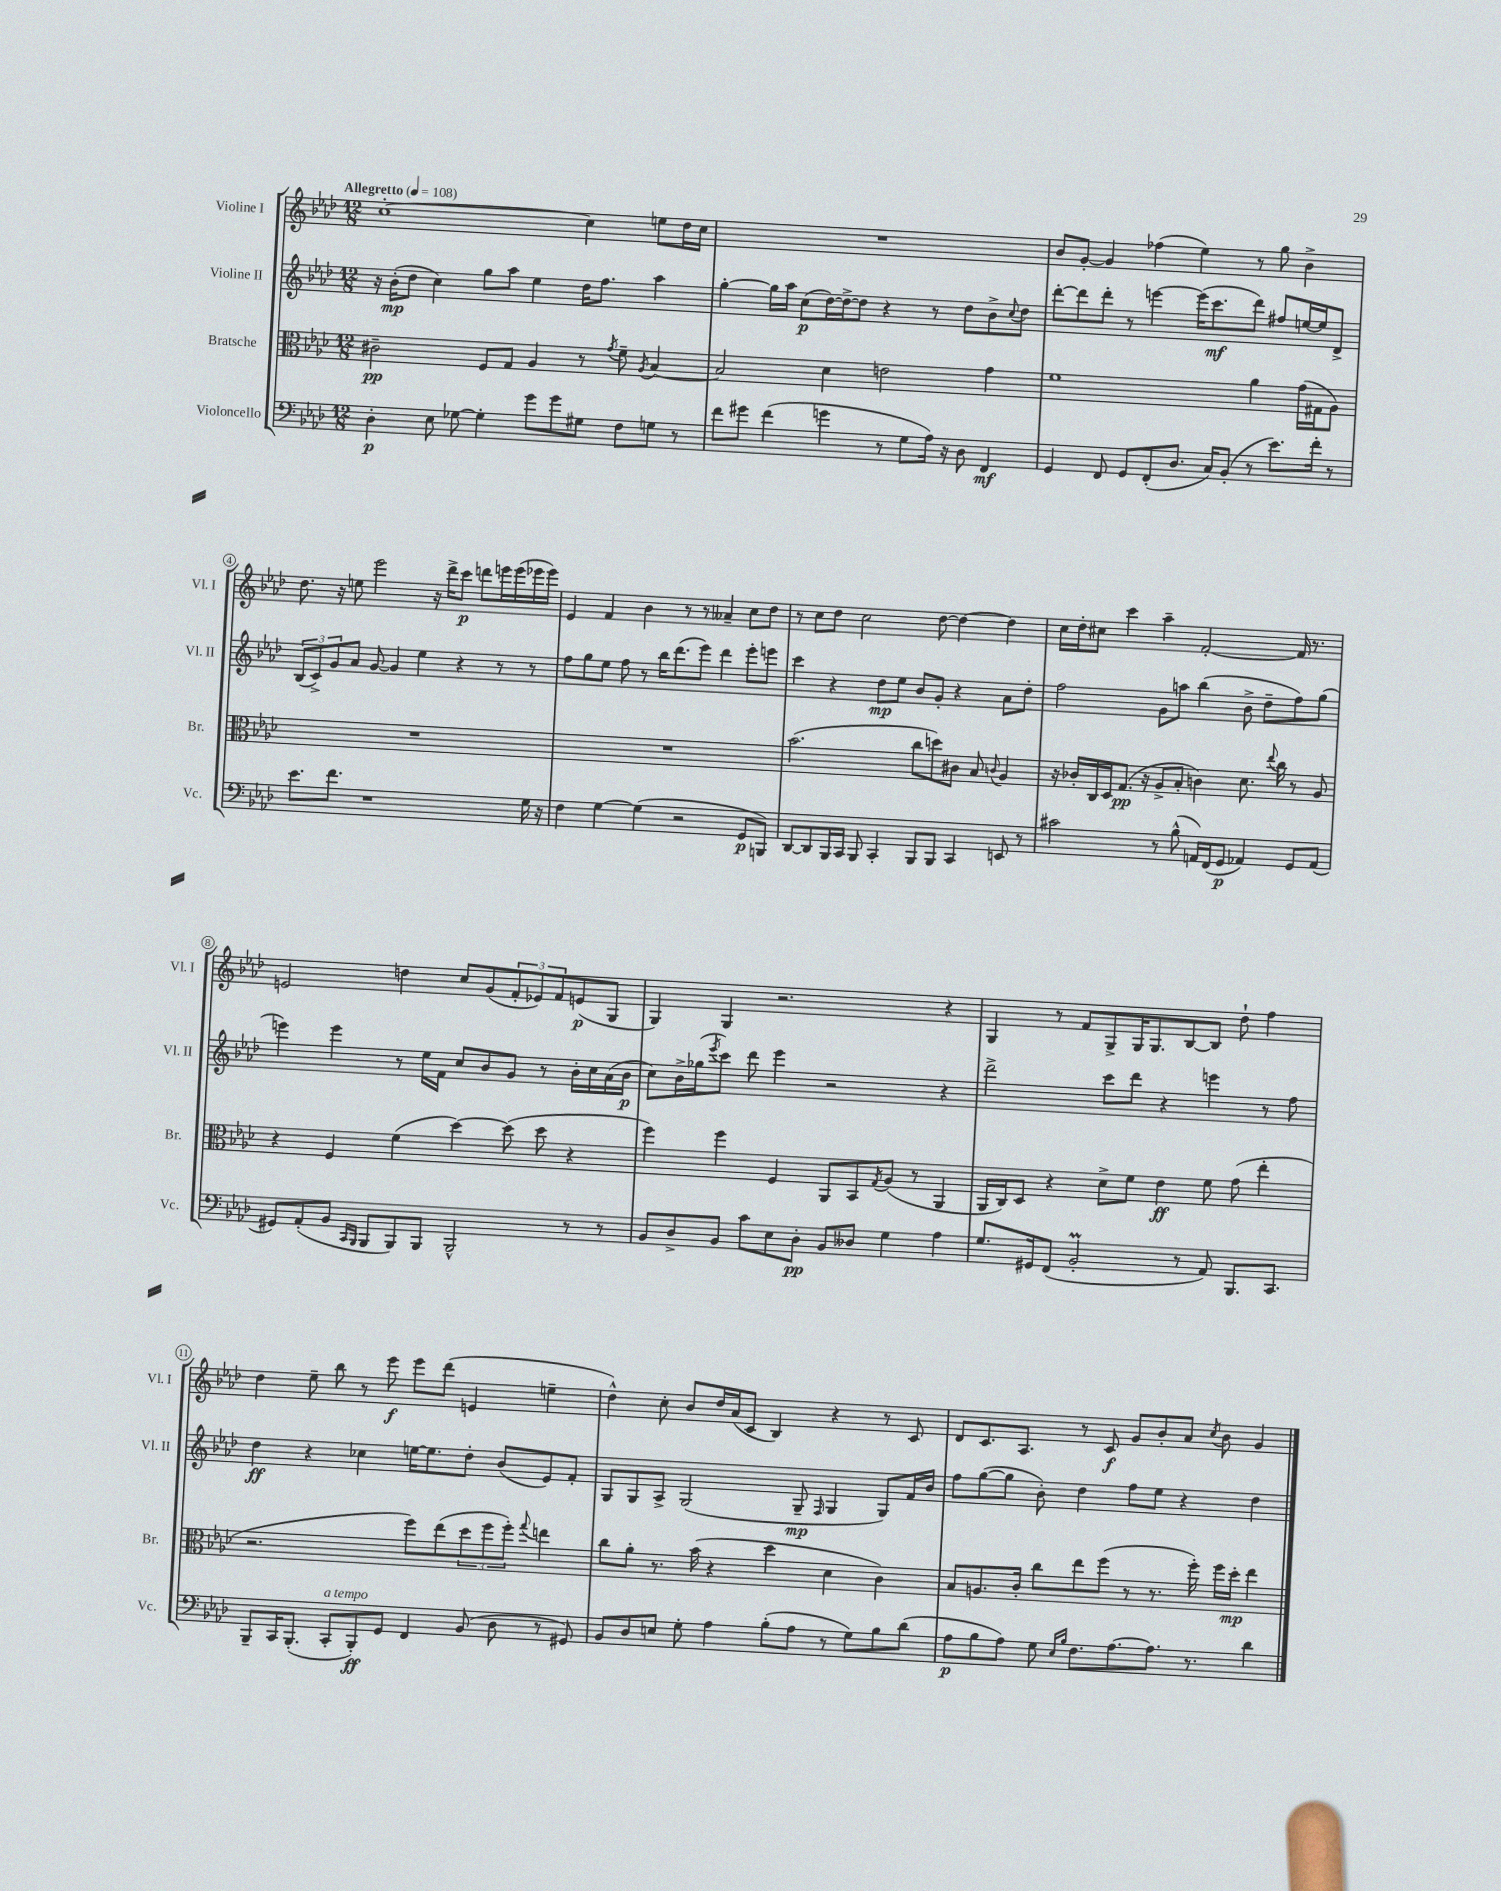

**kern	**dynam	**kern	**dynam	**kern	**dynam	**kern	**dynam
*part4	*part4	*part3	*part3	*part2	*part2	*part1	*part1
*staff4	*staff4	*staff3	*staff3	*staff2	*staff2	*staff1	*staff1
*I"Violoncello	*	*I"Bratsche	*	*I"Violine II	*	*I"Violine I	*
*I'Vc.	*	*I'Br.	*	*I'Vl. II	*	*I'Vl. I	*
*clefF4	*	*clefC3	*	*clefG2	*	*clefG2	*
*k[b-e-a-d-]	*	*k[b-e-a-d-]	*	*k[b-e-a-d-]	*	*k[b-e-a-d-]	*
*M12/8	*	*M12/8	*	*M12/8	*	*M12/8	*
*MM108	*	*MM108	*	*MM108	*	*MM108	*
=1	=1	=1	=1	=1	=1	=1	=1
!	!	!	!	!	!	!LO:TX:a:B:t=Allegretto	!
4D-'\	p	2c#X~\	pp	16r	.	[1cc'	.
.	.	.	.	(16b-'\KL	mp	.	.
.	.	.	.	8dd-\J	.	.	.
8E-\	.	.	.	4cc\)	.	.	.
[8G-X\	.	.	.	.	.	.	.
4G-'\]	.	8F/L	.	8gg\L	.	.	.
.	.	8G/J	.	8aa-\J	.	.	.
8g\L	.	4A-/	.	4ee-\	.	.	.
8g\	.	.	.	.	.	.	.
8G#X\J	.	8r	.	16dd-\KL	.	4cc\]	.
.	.	.	.	8.ff\J	.	.	.
.	.	8qg/	.	.	.	.	.
8F\L	.	8f~\	.	.	.	.	.
.	.	8qA-/	.	.	.	.	.
8Gn\J	.	[4B-/	.	4aa-\	.	8een\L	.
8r	.	.	.	.	.	16dd-\L	.
.	.	.	.	.	.	16cc\JJ	.
=2	=2	=2	=2	=2	=2	=2	=2
8f\L	.	2B-/]	.	[4gg'\	.	1.r	.
8g#X\J	.	.	.	.	.	.	.
(4f\	.	.	.	16gg\LL]	.	.	.
.	.	.	.	16aa-\JJ	.	.	.
.	.	.	.	(8cc\L	p	.	.
4gn\	.	4d-\	.	[16dd-\L)	.	.	.
.	.	.	.	16dd-^\J_	.	.	.
.	.	.	.	8dd-\J]	.	.	.
8r	.	2en\	.	4r	.	.	.
8G\L	.	.	.	.	.	.	.
16A-\Jk)	.	.	.	8r	.	.	.
16r	.	.	.	.	.	.	.
8D-\	.	.	.	8dd-\L	.	.	.
4FF/	mf	4g\	.	8b-^\	.	.	.
.	.	.	.	8qqcc/	.	.	.
.	.	.	.	8dd-\J	.	.	.
=3	=3	=3	=3	=3	=3	=3	=3
4GG/	.	1f	.	[8ddd-'\L	.	8b-/L	.
.	.	.	.	8ddd-\]	.	[8g'/J	.
8FF/	.	.	.	8ddd-'\J	.	4g/]	.
8GG/L	.	.	.	8r	.	.	.
(8FF'/	.	.	.	[4eeen\	.	(4ff-X\	.
8.D-/J	.	.	.	.	.	.	.
.	.	.	.	(16eee\KL]	.	4ee-\)	.
16C/KL)	.	.	.	8.ccc\	mf	.	.
(8BB-'/J	.	.	.	.	.	.	.
8r	.	4a-\	.	8ddd-\J)	.	8r	.
8.e-\L)	.	.	.	8ff#X/L	.	8gg\	.
.	.	(16g\LL	.	[16een/L	.	4b-^\	.
16f'\Jk	.	16G#X\J	.	16ee/J]	.	.	.
8r	.	8A-\J)	.	8d-^/J	.	.	.
!!LO:LB:g=z
=4	=4	=4	=4	=4	=4	=4	=4
8.e-\L	.	1.r	.	(12B-/L	.	8.dd-\	.
.	.	.	.	12c^/)	.	.	.
.	.	.	.	12g/	.	.	.
8.f\J	.	.	.	.	.	16r	.
.	.	.	.	8a-/J	.	8een\	.
1r	.	.	.	[8g/	.	2eee-\	.
.	.	.	.	4g/]	.	.	.
.	.	.	.	4ee-\	.	.	.
.	.	.	.	.	.	16r	.
.	.	.	.	.	.	16ddd-^\KL	.
.	.	.	.	4r	.	8ccc\J	p
.	.	.	.	.	.	8dddn\L	.
.	.	.	.	8r	.	16eeen\L	.
.	.	.	.	.	.	(16eee\	.
16G\	.	.	.	8r	.	16eee-X\	.
16r	.	.	.	.	.	16eee-\JJ)	.
=5	=5	=5	=5	=5	=5	=5	=5
4F\	.	1.r	.	8ff\L	.	4e-/	.
.	.	.	.	8gg\	.	.	.
[4G\	.	.	.	8ee-\J	.	4f/	.
.	.	.	.	8ff\	.	.	.
(4G\]	.	.	.	8r	.	4b-\	.
.	.	.	.	16bb-\KL	.	.	.
.	.	.	.	(8.ddd-\	.	.	.
2r	.	.	.	.	.	8r	.
.	.	.	.	8eee-\J)	.	8r	.
.	.	.	.	4ddd-\	.	4a--X~/	.
8GG/L	p	.	.	8eee-'\L	.	8cc\L	.
8BBBn/J)	.	.	.	8eeen\J	.	8dd-\J	.
=6	=6	=6	=6	=6	=6	=6	=6
[8DD-/L	.	(2.b-\	.	4ccc\	.	8r	.
8DD-/]	.	.	.	.	.	8cc\L	.
16BBB-/L	.	.	.	4r	.	8dd-\J	.
16CC/JJ	.	.	.	.	.	.	.
8BBB-/	.	.	.	.	.	2cc\	.
4CC'/	.	.	.	8dd-\L	mp	.	.
.	.	.	.	8ee-\J	.	.	.
8BBB-/L	.	8cc\L	.	8b-/L	.	.	.
8BBB-/J	.	8ddn\)	.	8g'/J	.	[8dd-\	.
4CC/	.	8c#X\J	.	4r	.	4dd-\_	.
.	.	8B-/	.	.	.	.	.
.	.	8qqcn/	.	.	.	.	.
8EEn/	.	4A-/	.	8a-\L	.	4dd-\]	.
8r	.	.	.	8dd-'\J	.	.	.
=7	=7	=7	=7	=7	=7	=7	=7
2c#X\	.	16r	.	2ff\	.	16cc\LL	.
.	.	16c-X'/LL	.	.	.	16dd-'\J	.
.	.	16C/	.	.	.	8cc#X\J	.
.	.	16D-/J	.	.	.	.	.
.	.	(8.G/J	pp	.	.	4ccc\	.
.	.	16r	.	.	.	.	.
8r	.	8A-^/L	.	8g\L	.	4aa-~\	.
(8B-^^\	.	8B-'/J	.	8aan\J	.	.	.
16AAn/LL)	.	4cn\)	.	(4bb-\	.	[2f'/	.
(16FF/J	.	.	.	.	.	.	.
8GG/J	p	.	.	.	.	.	.
4AA-X/)	.	8.d-\	.	8b-^\	.	.	.
.	.	.	.	8dd-~\L	.	.	.
.	.	8qqee-/	.	.	.	.	.
.	.	16cc\	.	.	.	.	.
8GG/L	.	8r	.	8ff\)	.	16f/]	.
.	.	.	.	.	.	8.r	.
(8AA-/J	.	8A-/	.	(8gg\J	.	.	.
!!LO:LB:g=z
=8	=8	=8	=8	=8	=8	=8	=8
8GG#X/L)	.	4r	.	4eeen\)	.	2en/	.
(8AA-'/	.	.	.	.	.	.	.
8BB-/J	.	4F/	.	4eee\	.	.	.
16qqCC/LL	.	.	.	.	.	.	.
16qqBBB-/JJ	.	.	.	.	.	.	.
8BBB-/L	.	.	.	.	.	.	.
8BBB-/)	.	(4f\	.	8r	.	4ddn\	.
8BBB-/J	.	.	.	16ee-\LL	.	.	.
.	.	.	.	16f\JJ	.	.	.
2BBB-^^/	.	[4dd-\)	.	8cc/L	.	8cc/L	.
.	.	.	.	8b-/	.	(8g/	.
.	.	(8dd-\]	.	8g/J	.	12f'/	.
.	.	.	.	.	.	12e-X/)	.
.	.	8dd-\	.	8r	.	.	.
.	.	.	.	.	.	12f/	.
8r	.	4r	.	16b-'\LL	.	(8en/	p
.	.	.	.	16cc\	.	.	.
8r	.	.	.	(16a-\	.	8G/J	.
.	.	.	.	16b-\JJ	p	.	.
=9	=9	=9	=9	=9	=9	=9	=9
8BB-/L	.	4ff\)	.	8cc\L)	.	4G/)	.
8D-^/	.	.	.	16b-^\L	.	.	.
.	.	.	.	(16gg-X\J	.	.	.
.	.	.	.	8qeee-/	.	.	.
8BB-/J	.	4ff\	.	8ccc\J)	.	4G/	.
8c\L	.	.	.	8ddd-\	.	.	.
8E-\	.	4F/	.	4eee-\	.	2.r	.
8D-'\J	pp	.	.	.	.	.	.
8BB-/L	.	8AA-/L	.	2r	.	.	.
8D--X/J	.	8BB-/	.	.	.	.	.
.	.	8qG/	.	.	.	.	.
4G\	.	(8A-/J	.	.	.	.	.
.	.	8r	.	.	.	.	.
4A-\	.	4AA-/	.	4r	.	4r	.
=10	=10	=10	=10	=10	=10	=10	=10
8.G/L	.	16AA-/LL	.	2ddd-^\	.	4G/	.
.	.	16C/J)	.	.	.	.	.
.	.	8D-/J	.	.	.	.	.
16GG#X/k	.	.	.	.	.	.	.
(8FF/J	.	4r	.	.	.	8r	.
2BB-M'/	.	.	.	.	.	8f/L	.
.	.	8d-^\L	.	8ccc\L	.	8G^/	.
.	.	8f\J	.	8ddd-\J	.	16G/K	.
.	.	.	.	.	.	8.G/	.
.	.	4e-\	ff	4r	.	.	.
8r	.	.	.	.	.	[8B-/	.
8AA-/)	.	8f\	.	4eeen\	.	8B-/J]	.
8.BBB-/L	.	(8g\	.	.	.	8dd-`\	.
.	.	4ee-'\	.	8r	.	4ff\	.
8.CC/J	.	.	.	.	.	.	.
.	.	.	.	8ff\	.	.	.
!!LO:LB:g=z
=11	=11	=11	=11	=11	=11	=11	=11
8BBB-~/L	.	2.r	.	4dd-\	ff	4dd-\	.
16CC/K	.	.	.	.	.	.	.
(8.BBB-'/J	.	.	.	.	.	.	.
.	.	.	.	4r	.	8ee-~\	.
!LO:TX:a:i:t=a tempo	!	!	!	!	!	!	!
8CC'/L	.	.	.	.	.	8bb-\	.
8BBB-'/)	ff	.	.	4cc-X\	.	8r	.
8GG/J	.	.	.	.	.	8eee-\	f
4FF/	.	8ff\L)	.	[16een\KL	.	8eee-\L	.
.	.	.	.	8.ee\]	.	.	.
.	.	(8ee-\	.	.	.	(8ddd-\J	.
(8BB-/	.	12dd-\	.	8dd-'\J	.	4en/	.
.	.	12ff\	.	.	.	.	.
8D-\	.	.	.	(8b-/L	.	.	.
.	.	12ff'\J)	.	.	.	.	.
.	.	8qqgg/	.	.	.	.	.
8r	.	4een\	.	8e-/)	.	4een~\	.
8GG#X/)	.	.	.	8f'/J	.	.	.
=12	=12	=12	=12	=12	=12	=12	=12
8BB-/L	.	8cc\L	.	8G/L	.	4dd-^^\)	.
8D-/	.	8a-'\J	.	8G/	.	.	.
8En/J	.	8.r	.	8A-^/J	.	8cc'\	.
8G'\	.	.	.	(2G/	.	8b-/L	.
.	.	(16b-\	.	.	.	.	.
4A-\	.	4r	.	.	.	16dd-/L	.
.	.	.	.	.	.	(16a-/J	.
.	.	.	.	.	.	8c/J	.
(8B-'\L	.	4dd-\	.	.	.	4B-/)	.
8A-\J	.	.	.	8G~/	mp	.	.
.	.	.	.	16qqF/	.	.	.
8r	.	4d-\	.	4G/	.	4r	.
8G\L)	.	.	.	.	.	.	.
8B-\	.	4c\)	.	8G/L)	.	8r	.
(8d-\J	.	.	.	16f/L	.	8c/	.
.	.	.	.	16b-/JJ	.	.	.
=13	=13	=13	=13	=13	=13	=13	=13
8A-\L	p	8B-/L	.	8ff\L	.	8d-/L	.
8B-\	.	8.An/	.	([8gg\	.	8.c/	.
8A-\J)	.	.	.	8gg\J]	.	.	.
.	.	16c'/Jk	.	.	.	8.A-/J	.
8G\	.	8cc\L	.	8b-'\)	.	.	.
16qqE-/LL	.	.	.	.	.	.	.
16qqB-/JJ	.	.	.	.	.	.	.
8.F\L	.	8ee-\	.	4dd-\	.	8r	.
.	.	(8ff\J	.	.	.	8c/	f
[8.A-\	.	.	.	.	.	.	.
.	.	8r	.	8ff\L	.	8g/L	.
8.A-\J]	.	8.r	.	8ee-\J	.	8b-'/	.
.	.	.	.	4r	.	8a-/J	.
8.r	.	16ff'\)	.	.	.	.	.
.	.	.	.	.	.	8qcc/	.
.	.	16ff\LL	.	.	.	8b-\	.
.	.	16dd-'\JJ	mp	.	.	.	.
4d-\	.	4ee-\	.	4dd-\	.	4g/	.
==	==	==	==	==	==	==	==
*-	*-	*-	*-	*-	*-	*-	*-
